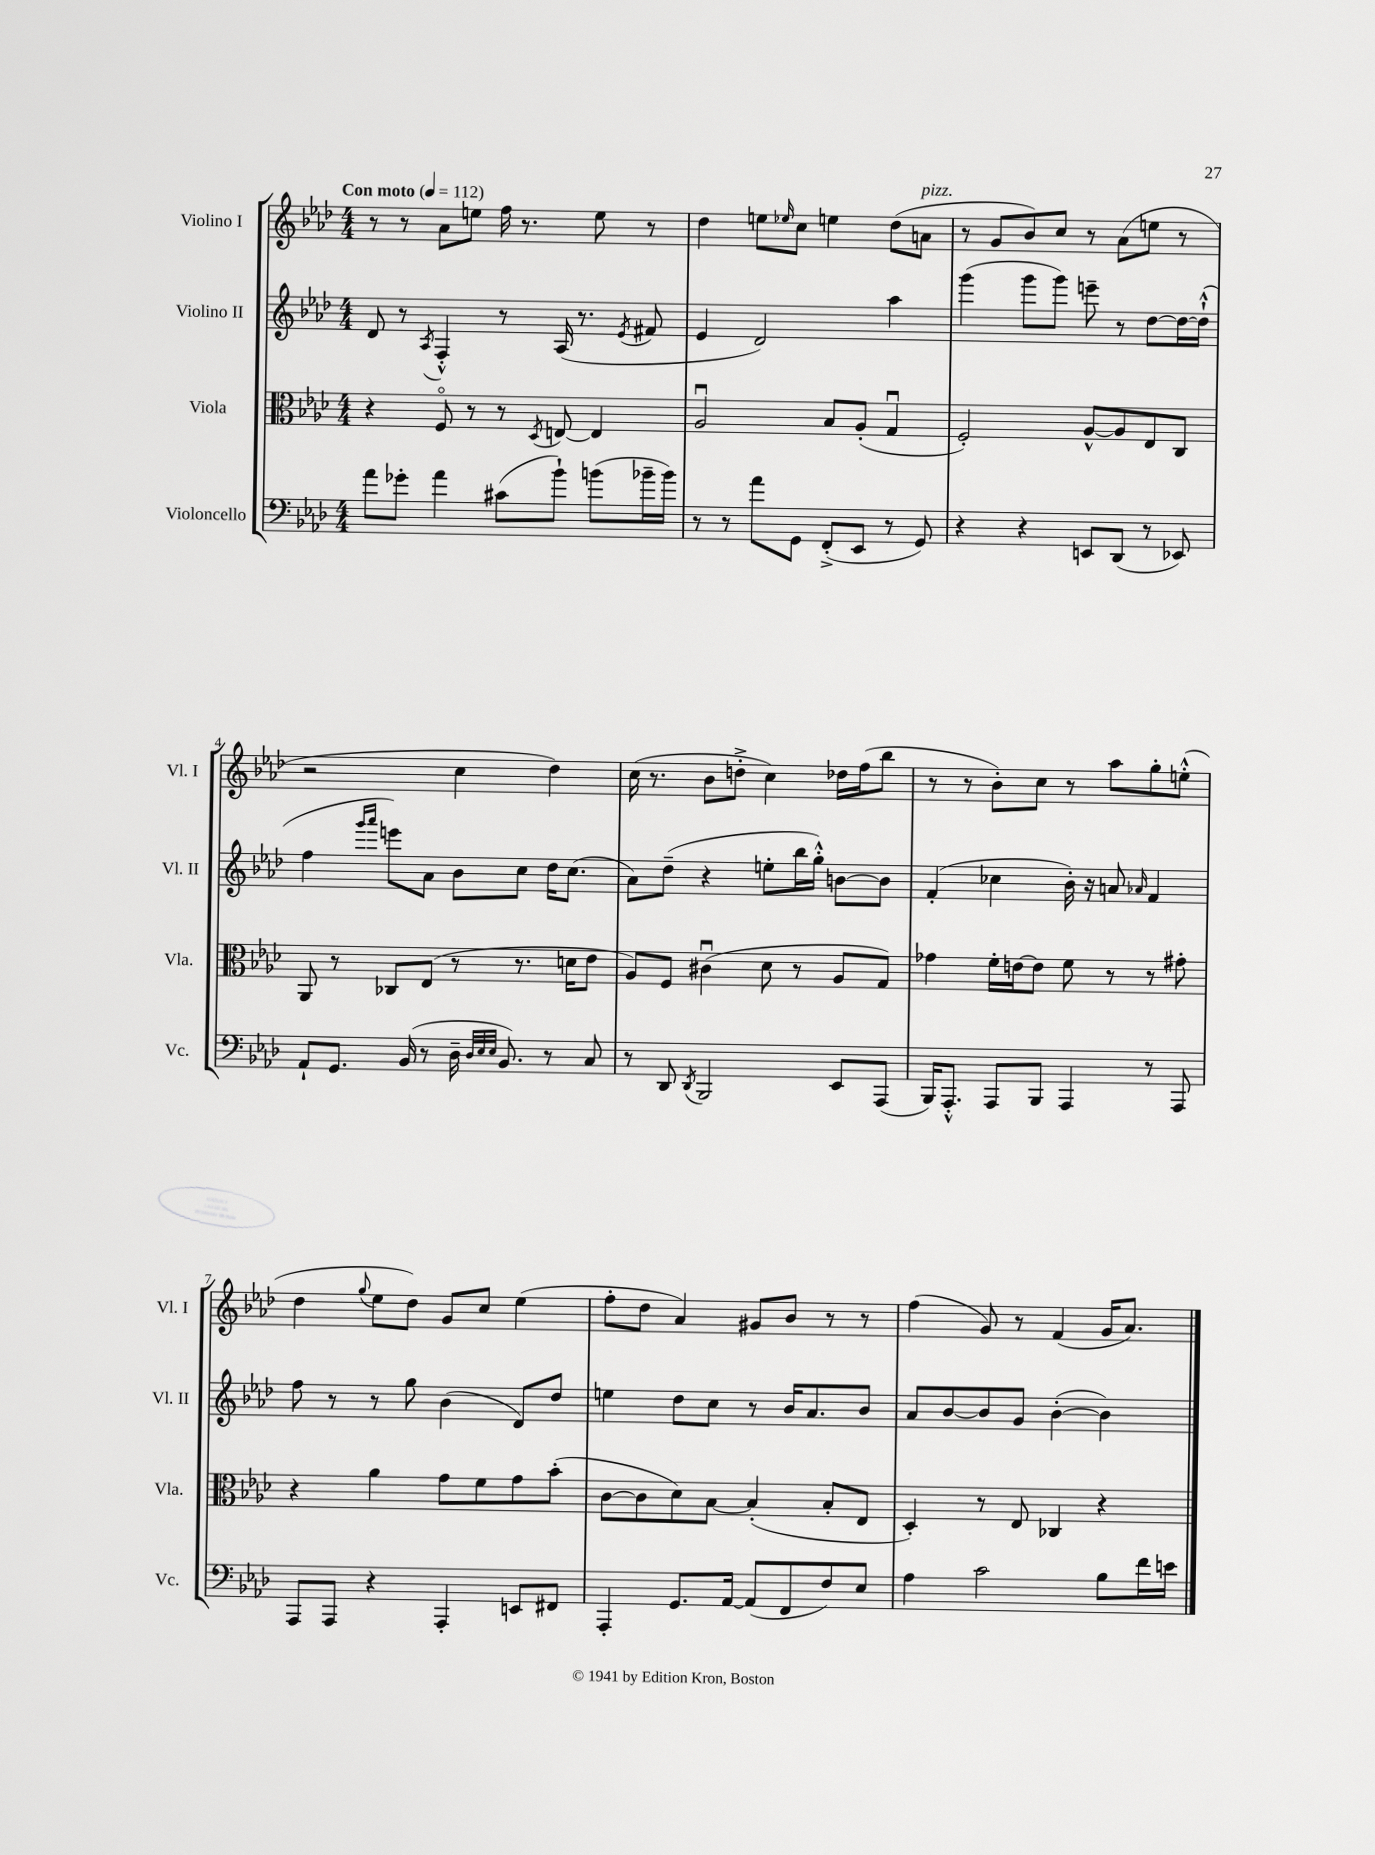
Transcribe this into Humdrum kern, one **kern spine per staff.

**kern	**kern	**kern	**kern
*staff4	*staff3	*staff2	*staff1
*clefF4	*clefC3	*clefG2	*clefG2
*k[b-e-a-d-]	*k[b-e-a-d-]	*k[b-e-a-d-]	*k[b-e-a-d-]
*M4/4	*M4/4	*M4/4	*M4/4
*MM112	*MM112	*MM112	*MM112
8a-\L	4r	8d-/	8r
8g-'\J	.	8r	8r
.	.	8qA-/	.
4a-\	8Fo/	4F'^^/	8a-\L
.	8r	.	8ee\J
(8c#\L	8r	8r	16ff\
.	.	.	8.r
.	8qD-/	.	.
8b-`\J)	[8E/	(16A-/	.
.	.	8.r	.
(8b\L	4E/]	.	8ee\
.	.	8qe-/	.
16b-~\L	.	8f#/	8r
16b-\JJ)	.	.	.
=	=	=	=
8r	2A-u/	4e-/	4dd-\
8r	.	.	.
8a-\L	.	2d-/)	8ee\L
.	.	.	16qqee-/
8GG\J	.	.	8cc\J
(8FF'^/L	8B-/L	.	4ee\
8EE-/J	(8A-'/J	.	.
8r	4Gu/	4aa-\	(8dd-\L
8GG/)	.	.	8a\J
=	=	=	=
4r	2F'/)	(4ggg\	8r
.	.	.	8g/L
4r	.	8ggg\L	8b-/)
.	.	8ggg\J)	8cc/J
8EE/L	[8A-^^/L	8eee~\	8r
(8DD-/J	8A-/]	8r	(8a-\L
8r	8E-/	[8dd-\L	8ee\J
8EE-/)	8C/J	16dd-\_L	8r
.	.	(16dd-`^^\]JJ	.
=	=	=	=
8AA-`/L	8AA-/	4ff\	2r
8.GG/J	8r	.	.
.	.	16qqggg/LL	.
.	.	16qqaaa-/JJ	.
.	8C-/L	8eee\L)	.
(16BB-/	.	.	.
8r	(8E-/J	8a-\J	.
16D-~\	8r	8b-\L	4cc\
32qqD-/LLL	.	.	.
32qqE-/	.	.	.
32qqE-/JJJ	.	.	.
8.BB-/)	.	.	.
.	8.r	8cc\J	.
8r	.	16dd-\LK	4dd-\)
.	16d\LK	(8.cc\J	.
8C/	8e-\J	.	.
=	=	=	=
8r	8A-/L)	8a-\L)	(16cc\
.	.	.	8.r
8DD-/	8F/J	(8dd-~\J	.
8qDD-/	.	.	.
2BBB-/	(4c#u\	4r	8b-\L
.	.	.	8dd'^\J
.	8d-\	8ee'\L	4cc\)
.	8r	16bb-\L	.
.	.	16gg'^^\JJ)	.
8EE-/L	8A-/L	[8b\L	16dd-\LL
.	.	.	(16ff\J
(8AAA-/J	8G/J)	8b\]J	8bb-\J
=	=	=	=
16BBB-/LK)	4g-\	(4f'/	8r
8.AAA-'^^/J	.	.	.
.	.	.	8r
8AAA-/L	16f'\LL	4cc-\	8b-'\L)
.	[16e\J	.	.
8BBB-/J	8e\]J	.	8cc\J
4AAA-/	8f\	16b-'\)	8r
.	.	16r	.
.	8r	8a/	8aa-\L
.	.	16qqa-/	.
8r	8r	4f/	8gg'\
8AAA-/	8g#'\	.	(8ee'^^\J
=	=	=	=
8AAA-/L	4r	8ff\	4dd-\
8AAA-/J	.	8r	.
.	.	.	8qqgg/
4r	4a-\	8r	8ee-\L
.	.	8gg\	8dd-\J)
4AAA-'/	8g\L	(4b-\	8g/L
.	8f\	.	8cc/J
8EE/L	8g\	8d-/L)	(4ee-\
8FF#/J	(8b-'\J	8dd-/J	.
=	=	=	=
4AAA-'/	[8c\L	4ee\	8ff'\L
.	8c\]	.	8dd-\J
8.GG/L	8d-\)	8dd-\L	4a-/)
.	[8B-\J	8cc\J	.
[16AA-/Jk	.	.	.
(8AA-/]L	(4B-'/]	8r	8g#/L
8FF/	.	16b-/LK	8b-/J
.	.	8.a-/	.
8F/)	8B-'/L	.	8r
8E-/J	8E-/J	8b-/J	8r
=	=	=	=
4A-\	4D-'/)	8a-/L	(4ff\
.	.	[8b-/	.
2c\	8r	8b-/]	8g/)
.	8E-/	8g/J	8r
.	4C-/	([4b-'\	(4f/
8B-\L	4r	4b-\])	16g/LK
.	.	.	8.a-/J)
16f\L	.	.	.
16e\JJ	.	.	.
==	==	==	==
*-	*-	*-	*-
